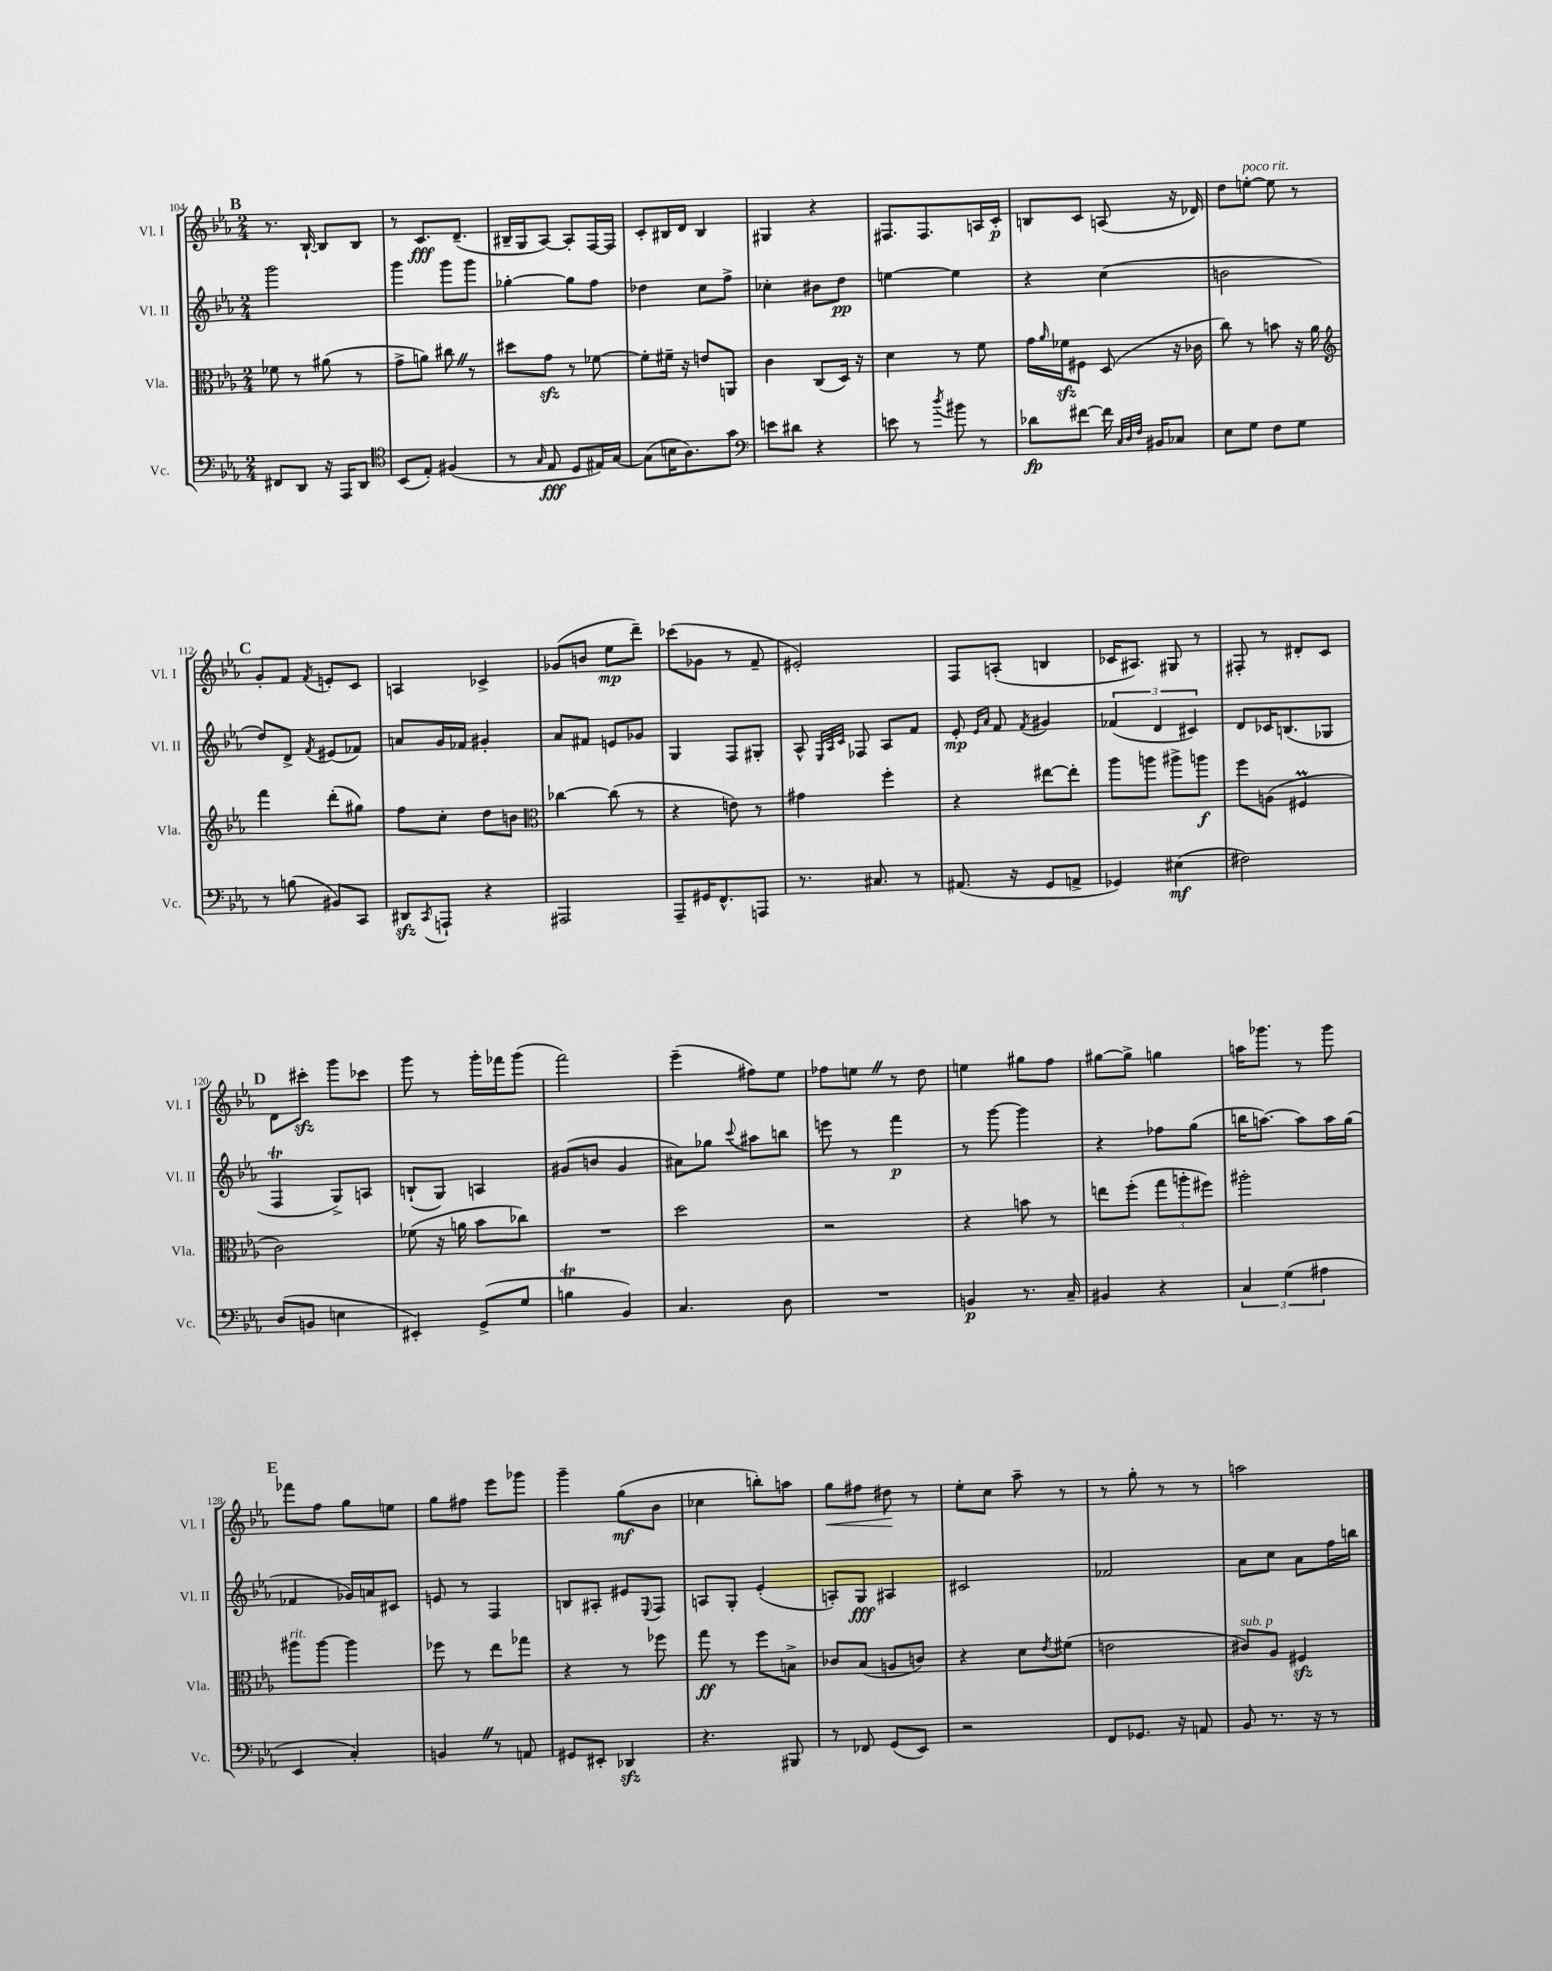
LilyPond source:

<<
\new StaffGroup <<
\new Staff = "s0" \with { instrumentName = "Vl. I" shortInstrumentName = "Vl. I" } {
    \clef treble \key ees \major \numericTimeSignature \time 2/4
    \mark \markup { \bold "B" } r8. bes16~-! bes8 bes8 |
    r8 c'8.\fff d'8.--( |
    bis16-- g16 aes8~) aes8-. f16~ f16 |
    c'8-. bis16 d'16 bis4 |
    gis4 r4 |
    fis8. fis8. a16 c'16-.\p |
    b8 c'8 a8( r16 des'16) |
    d''8 e''8~-.^\markup { \italic "poco rit." } e''8 r8 |
    \mark \markup { \bold "C" } g'8-. f'8 \acciaccatura { f'8 } e'8-. c'8 |
    a4 ces'4-> |
    ges'8( b'8 ees''8\mp d'''8--) |
    ces'''8( ges'8 r8 f'8-- |
    eis'2-.) |
    f8 a8-.( b4 |
    ces'16 ais8.) gis8 r8 |
    fis8-. r8 dis'8-. c'8 |
    \mark \markup { \bold "D" } d'8 cis'''8-.\sfz g'''8 ces'''8 |
    g'''8 r8 g'''16-. fes'''16 g'''8( |
    f'''2) |
    ees'''4--( fis''8) ees''8 |
    fes''8 e''8 \once \override BreathingSign.text = \markup { \musicglyph "scripts.caesura.straight" } \breathe r8 d''8 |
    e''4 gis''8 f''8 |
    gis''8~ gis''8-> g''4 |
    a''16 ges'''8. r8 ges'''8 |
    \mark \markup { \bold "E" } fes'''8 f''8 g''8 e''8 |
    g''8 fis''8 ees'''8 ges'''8 |
    g'''4-- g''8\mf( bes'8 |
    ces''4 b''8-.) a''8 |
    g''8\< fis''8 dis''8\! r8 |
    ees''8-. c''8 aes''8-- r8 |
    r8 g''8-. r8 r8 |
    a''2 \bar "|." |
}
\new Staff = "s1" \with { instrumentName = "Vl. II" shortInstrumentName = "Vl. II" } {
    \clef treble \key ees \major \numericTimeSignature \time 2/4
    \mark \markup { \bold "B" } g'''2 |
    g'''4 g'''8 g'''8 |
    ges''4~-. ges''8 f''8 |
    des''4 c''8 f''8-> |
    ces''4-. bis'8 d''8\pp |
    e''4~ e''4 |
    r4 c''4( |
    b'2 |
    \mark \markup { \bold "C" } d''8) d'8-> \acciaccatura { f'8 } eis'8( fes'8) |
    a'8 g'16 fes'16 gis'4-. |
    aes'8 fis'8 e'8 ges'8 |
    g4 f8 gis8-. |
    aes8-^ \grace { ees32 aes32 c'32 } fes8 aes8 f'8 |
    ees'8-.\mp \grace { ees'16 aes'16 } f'8 \acciaccatura { f'8 } gis'4 |
    \tuplet 3/2 { fes'4( d'4 cis'4) } |
    d'8 ces'16 b8.( ges8 |
    \mark \markup { \bold "D" } f4\trill g8->) a8 |
    b8-!( g8) a4 |
    gis'8( b'8 gis'4 |
    ais'8) ges''8 \appoggiatura { c'''8 } ais''8 b''8 |
    e'''8 r8 f'''4\p |
    r8 g'''8~ g'''4 |
    r4 fes''8 g''8( |
    b''16 a''8.~) a''8 a''16 g''16( |
    \mark \markup { \bold "E" } fes'4 ges'16) a'16 cis'8 |
    e'8 r8 f4 |
    b8 ais8-. eis'8 \appoggiatura { ees8 } f8 |
    a8 g8-. ees'4-.( |
    a8-.) g8\fff ais4 |
    cis'2 |
    fes'2 |
    aes'8 c''8 aes'8 f''16 b''16 \bar "|." |
}
\new Staff = "s2" \with { instrumentName = "Vla." shortInstrumentName = "Vla." } {
    \clef alto \key ees \major \numericTimeSignature \time 2/4
    \mark \markup { \bold "B" } fes'8 r8 ais'8( r8 |
    g'8-> a'8) cis''8 \once \override BreathingSign.text = \markup { \musicglyph "scripts.caesura.straight" } \breathe r8 |
    dis''8 g'8\sfz r8 fes'8~ |
    fes'8-. fis'16-- r16 e'8 a,8 |
    c'4 c8( d16) r16 |
    d'4 r8 f'8 |
    g'16 \grace { aes'16 } fes'16\sfz fis8 d8( r16 ces'16 |
    c''8) r8 b'8 r16 aes'16 |
    \mark \markup { \bold "C" } \clef treble f'''4 d'''8-.( gis''8) |
    f''8 c''8-. d''8 b'8 |
    \clef alto ces''4~ ces''8( r8 |
    r4 e'8) r8 |
    gis'4 f''4-. |
    r4 eis''8~ eis''8-. |
    aes''8 a''8 ais''8-> a''8\f |
    f''8 a8( fis4\prall |
    \mark \markup { \bold "D" } c'2) |
    fes'8( r16 a'16 bes'8 ces''8) |
    R2 |
    d''2 |
    r2 |
    r4 b'8 r8 |
    e''8 f''8-.( \tuplet 3/2 { g''8 a''8-. fis''8) } |
    ais''2-. |
    \mark \markup { \bold "E" } ais''8^\markup { \italic "rit." } ais''8~ ais''4 |
    fes''8 r8 ees''8 ges''8 |
    r4 r8 fes''8 |
    g''8\ff r8 f''8 b8-> |
    ces'8 bes8( a8 c'8) |
    r4 d'8 \acciaccatura { ees'8 } fis'8( |
    e'2 |
    cis'8^\markup { \italic "sub. p" }) aes8 fis4\sfz \bar "|." |
}
\new Staff = "s3" \with { instrumentName = "Vc." shortInstrumentName = "Vc." } {
    \clef bass \key ees \major \numericTimeSignature \time 2/4
    \mark \markup { \bold "B" } fis,8 d,8 r16 aes,,16 d,8 |
    \clef tenor bes,8( ees8-.) fis4( |
    r8 \grace { g16 } ees8\fff d8 eis16) g16~ |
    g8( b16 aes8.) g'8 |
    \clef bass e'8 dis'8 r4 |
    e'8 r8 \acciaccatura { d''8 } bis'8 r8 |
    des'8\fp fis'8~ fis'16 \grace { c32 d32 f32 } bis,16 ces8 |
    ees8 g8 f8 g8 |
    \mark \markup { \bold "C" } r8 b8( bis,8) c,8 |
    dis,8\sfz \acciaccatura { c,8 } a,,8-! r4 |
    ais,,2 |
    aes,,8-- gis,16 f,8.-^ a,,8 |
    r8. cis8. r8 |
    ais,8.( r16 g,8 a,8-> |
    ges,4) eis4\mf( |
    fis2) |
    \mark \markup { \bold "D" } d8( b,8 e4 |
    eis,4-.) g,8->( g8 |
    b4\trill bes,4) |
    c4. d8 |
    R2 |
    b,4\p r8. c16-- |
    bis,4 r4 |
    \tuplet 3/2 { c4 g4( ais4 } |
    \mark \markup { \bold "E" } ees,4 c4-.) |
    b,4 \once \override BreathingSign.text = \markup { \musicglyph "scripts.caesura.straight" } \breathe r8 a,8 |
    gis,8 eis,8-. des,4\sfz |
    r4. bis,,8 |
    r8 fes,8 g,8( ees,8) |
    r2 |
    f,8 ges,8. r16 a,8 |
    bes,8 r8. r16 r8 \bar "|." |
}
>>
>>
\layout { \context { \Score currentBarNumber = #104 } }
